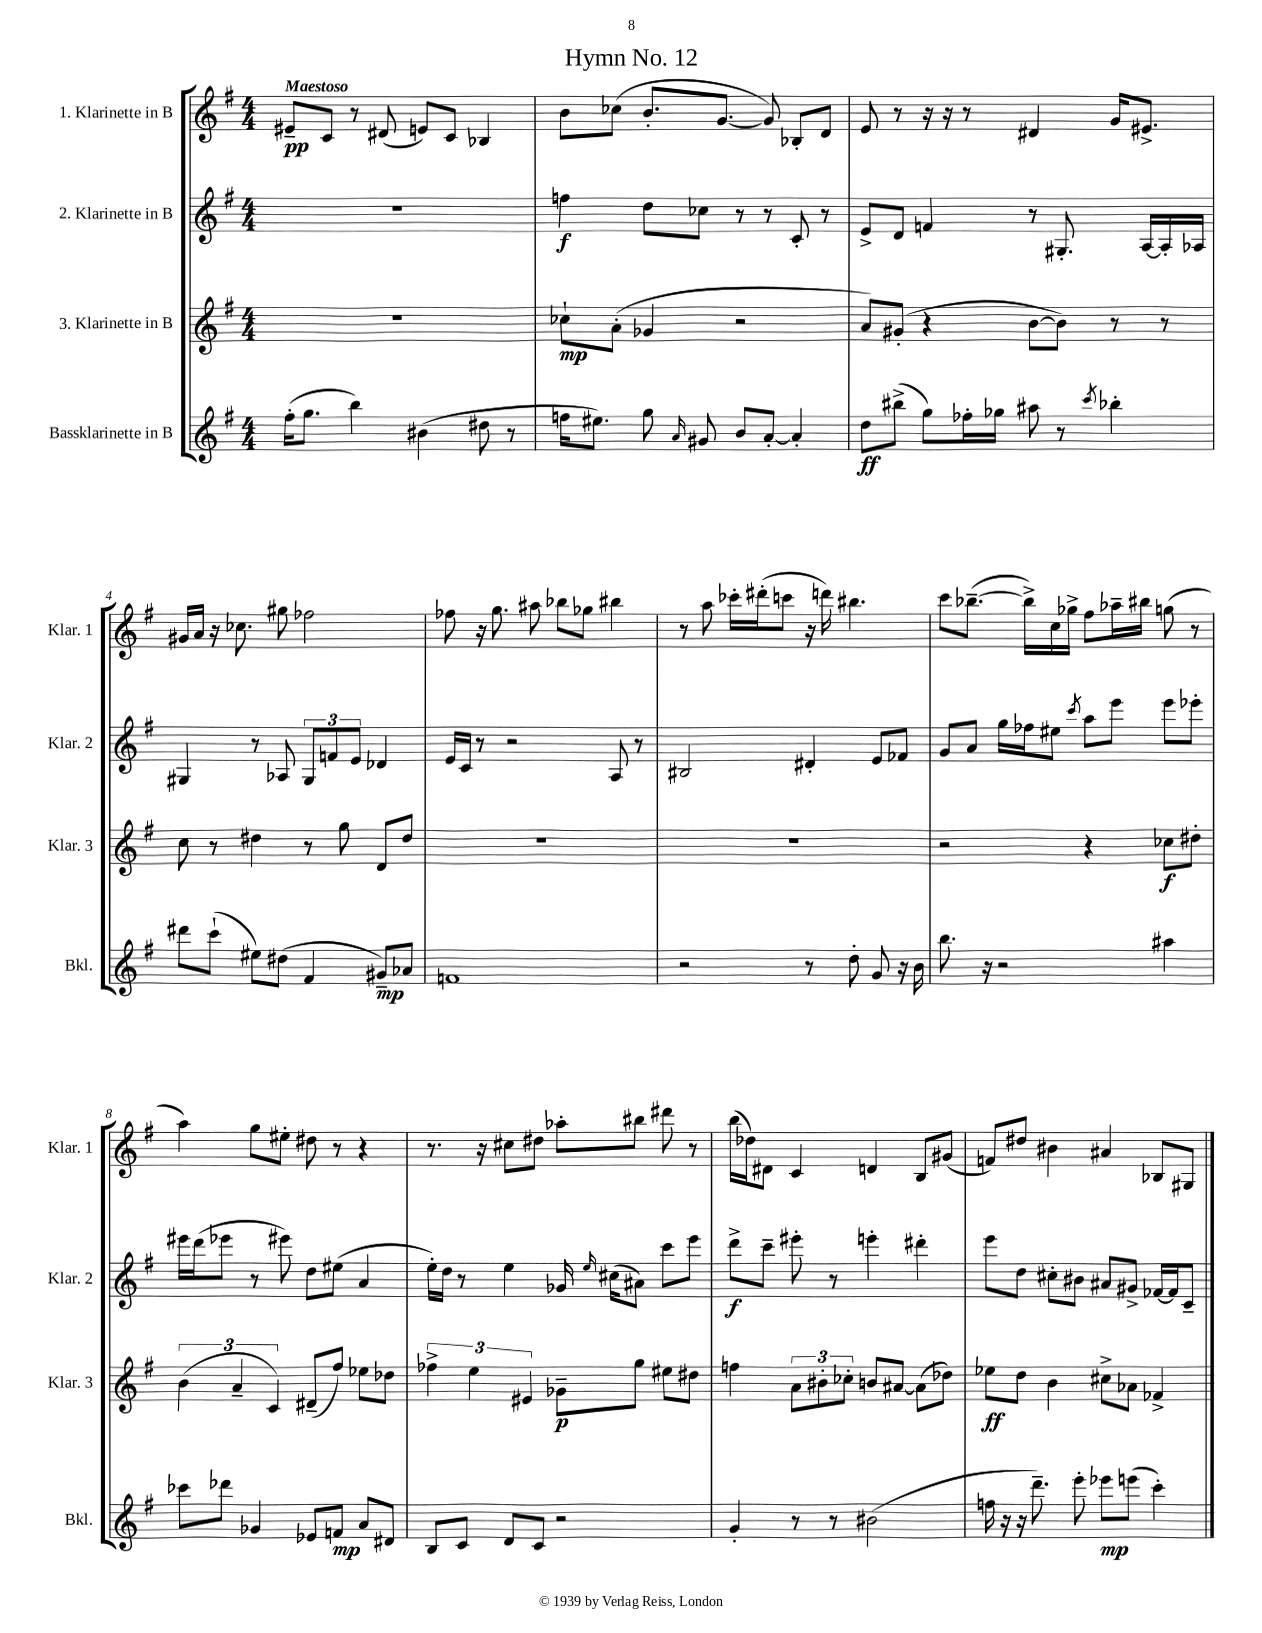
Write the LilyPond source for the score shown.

\header { title = "Hymn No. 12" }
<<
\new StaffGroup <<
\new Staff = "s0" \with { instrumentName = "1. Klarinette in B" shortInstrumentName = "Klar. 1" } {
    \clef treble \key g \major \numericTimeSignature \time 4/4 \tempo "Maestoso"
    \autoBeamOff eis'8[--\pp c'8] r8 dis'8( e'8[) c'8] bes4 |
    b'8[ ces''8]( b'8.[-. g'8.]~ g'8) bes8[-. d'8] |
    e'8 r8 r16 r16 r8 dis'4 g'16[ eis'8.]-> |
    gis'16[ a'16] r16 ces''8. gis''8 fes''2 |
    fes''8 r16 g''8. ais''8 bes''8[ ges''8] bis''4 |
    r8 a''8 ces'''16[-. dis'''16-.( c'''8] r16 d'''16) bis''4. |
    c'''8[ bes''8.]~--( bes''16[->) c''16 ges''16]-> fis''8[ aes''16-- bis''16] g''8( r8 |
    a''4) g''8[ eis''8]-. dis''8 r8 r4 |
    r8. r16 cis''8[ dis''8] aes''8[-. bis''8] dis'''8 r8 |
    b''16[( des''16) dis'8] c'4 d'4 b8[ gis'8]( |
    f'8[) dis''8] bis'4 ais'4 bes8[ gis8] \bar "|." |
}
\new Staff = "s1" \with { instrumentName = "2. Klarinette in B" shortInstrumentName = "Klar. 2" } {
    \clef treble \key g \major \numericTimeSignature \time 4/4
    \autoBeamOff R1 |
    f''4\f d''8[ ces''8] r8 r8 c'8-. r8 |
    e'8[-> d'8] f'4 r8 gis8.-. a16[~ a16-. aes16] |
    gis4 r8 aes8 \tuplet 3/2 { gis8[ f'8 e'8] } des'4 |
    e'16[ c'16] r8 r2 a8 r8 |
    bis2 dis'4-. e'8[ fes'8] |
    g'8[ a'8] g''16[ fes''16 eis''8] \acciaccatura { c'''8 } a''8[ e'''8] e'''8[ ees'''8]-. |
    eis'''16[ d'''16( ees'''8] r8 eis'''8) d''8[ eis''8]( a'4 |
    e''16[-.) d''16] r8 e''4 ges'16 \grace { e''16 } cis''16[( ais'8]) c'''8[ e'''8] |
    d'''8[->\f c'''8]-- eis'''8-. r8 e'''4-. dis'''4-. |
    e'''8[ d''8] cis''8[-. bis'8] ais'8[ gis'8]-> fes'16[~ fes'16 c'8]-- \bar "|." |
}
\new Staff = "s2" \with { instrumentName = "3. Klarinette in B" shortInstrumentName = "Klar. 3" } {
    \clef treble \key g \major \numericTimeSignature \time 4/4
    \autoBeamOff R1 |
    ces''8[-!\mp a'8]-.( ges'4 r2 |
    a'8[) gis'8]-.( r4 b'8[~ b'8]) r8 r8 |
    c''8 r8 dis''4 r8 g''8 d'8[ dis''8] |
    R1 |
    R1 |
    r2 r4 ces''8[\f dis''8]-. |
    \tuplet 3/2 { b'4( a'4-- c'4) } dis'8[--( fis''8]) ees''8[ des''8] |
    \tuplet 3/2 { fes''4-> e''4 eis'4 } ges'8[--\p g''8] eis''8[ dis''8] |
    f''4 \tuplet 3/2 { a'8[ bis'8-. ces''8]-. } b'8[ ais'8]~ ais'8[( des''8]) |
    ees''8[\ff d''8] b'4 cis''8[-> aes'8] fes'4-> \bar "|." |
}
\new Staff = "s3" \with { instrumentName = "Bassklarinette in B" shortInstrumentName = "Bkl." } {
    \clef treble \key g \major \numericTimeSignature \time 4/4
    \autoBeamOff fis''16[-.( g''8.] b''4) bis'4( dis''8 r8 |
    f''16[ eis''8.]) g''8 \grace { a'16 } gis'8 b'8[ a'8]~-. a'4-. |
    d''8[\ff bis''8]->( g''8[) fes''16-. ges''16] ais''8 r8 \acciaccatura { c'''8 } bes''4-. |
    dis'''8[ c'''8]-!( eis''8[) dis''8]( fis'4 gis'8[--\mp) aes'8] |
    f'1 |
    r2 r8 d''8-. g'8 r16 b'16 |
    b''8. r16 r2 ais''4 |
    ces'''8[ des'''8] ges'4 ees'8[ f'8]\mp a'8[ dis'8] |
    b8[ c'8] d'8[ c'8] r2 |
    g'4-. r8 r8 bis'2( |
    f''16 r16 r16 d'''8.--) e'''8-. ees'''8[\mp e'''8]( c'''4-.) \bar "|." |
}
>>
>>
